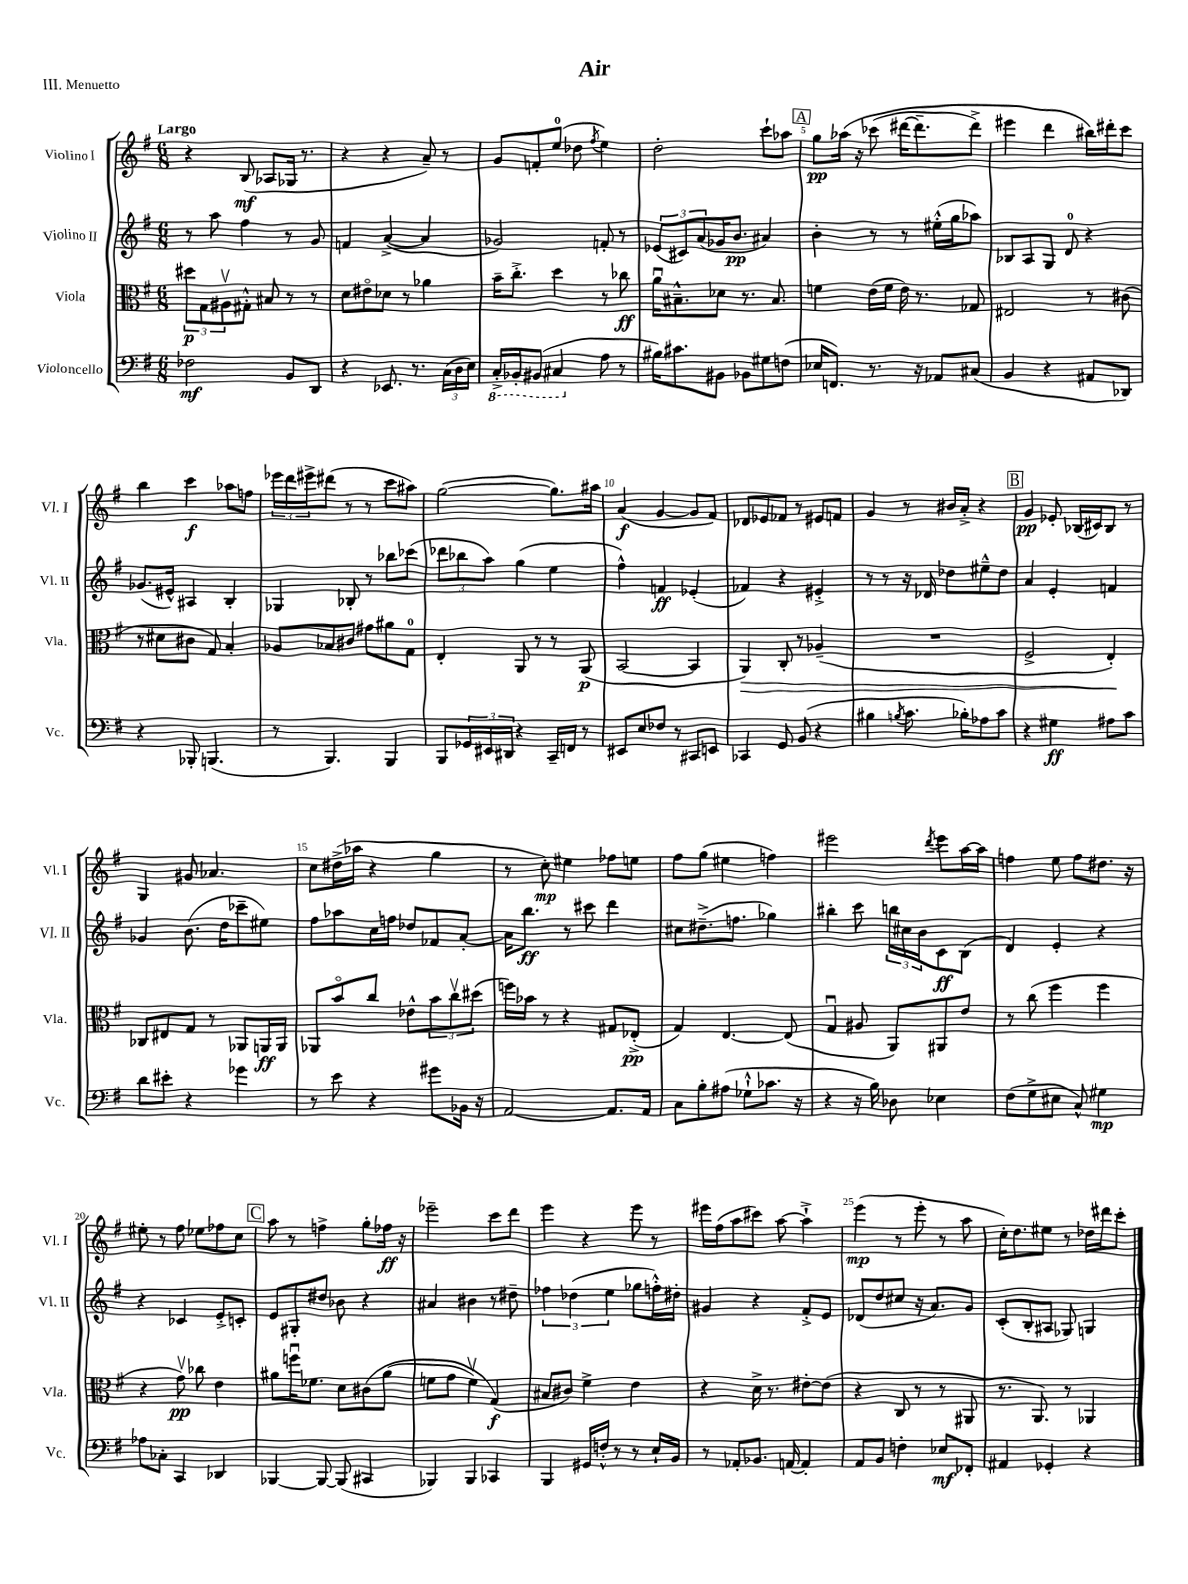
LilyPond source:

\header { title = "Air" piece = "III. Menuetto" }
<<
\new StaffGroup <<
\new Staff = "s0" \with { instrumentName = "Violino I" shortInstrumentName = "Vl. I" } {
    \clef treble \key g \major \numericTimeSignature \time 6/8 \tempo "Largo"
    r4 b8\mf( aes8 ges16 r8. |
    r4 r4 a'8--) r8 |
    g'8 f'8-. e''8-0( des''8 \acciaccatura { fis''8 } e''4) |
    d''2-. c'''8-! aes''8 |
    \mark \markup { \box "A" } g''8\pp aes''16\( r16 ces'''8( dis'''16~ dis'''8.-- dis'''8->) |
    eis'''4 d'''4 bis''16\) dis'''16-. c'''8 |
    b''4 c'''4\f aes''8 f''8 |
    \tuplet 3/2 { ees'''16 d'''16 eis'''16-> } dis'''8( r8 r8 c'''8 ais''8) |
    g''2~( g''8.) ais''16 |
    a'4\f( g'4~ g'8 fis'8) |
    des'8 ees'8 fes'8 r8 eis'8 f'8 |
    g'4 r8 bis'16 a'16-.-> r4 |
    \mark \markup { \box "B" } g'4\pp ees'8-. bes16( cis'16) bes8 r8 |
    g4 gis'8 aes'4. |
    c''8 dis''16->( aes''16 r4 g''4 |
    r8 c''8-.\mp) eis''4 fes''8 e''8 |
    fis''8 g''8( eis''4 f''4) |
    eis'''2 \acciaccatura { d'''8 } eis'''8 a''16~ a''16 |
    f''4 e''8 f''8 dis''8. r16 |
    eis''8-. r8 fis''8 ees''8 fes''8 c''8 |
    \mark \markup { \box "C" } a''8 r8 f''4-> g''8-. fes''16\ff r16 |
    ees'''2-- c'''8 d'''8 |
    e'''4 r4 e'''8 r8 |
    eis'''16 fis''16( a''8 cis'''8) a''8~ a''4-!-> |
    e'''4\mp( r8 e'''8-. r8 a''8 |
    c''16-.) d''8. eis''8 r8 des''16 dis'''16 c'''8-. \bar "|." |
}
\new Staff = "s1" \with { instrumentName = "Violino II" shortInstrumentName = "Vl. II" } {
    \clef treble \key g \major \numericTimeSignature \time 6/8
    r8 a''8 fis''4 r8 g'8 |
    f'4 a'4~->( a'4 |
    ges'2) f'8-. r8 |
    \tuplet 3/2 { ees'8( cis'8) a'8( } ges'16 b'8.\pp ais'4) |
    \mark \markup { \box "A" } b'4-. r8 r8 eis''16-.-^( g''16 aes''8) |
    bes8 a8 g8 d'8-0 r4 |
    ges'8.( eis'16-^) ais4 b4-. |
    ges4 bes8-. r8 bes''8 ces'''8( |
    \tuplet 3/2 { des'''8 bes''8 a''8) } g''4( e''4 |
    fis''4-^) f'4\ff ees'4-.( |
    fes'4) r4 eis'4-.-> |
    r8 r8 r16 des'16 des''8 eis''8---^ des''8 |
    \mark \markup { \box "B" } a'4 e'4-. f'4 |
    ges'4 b'8.( d''16 ces'''8-- eis''8) |
    fis''8 aes''8 c''16 f''16 des''8 fes'8 a'8~-. |
    a'16 b''8.\ff r8 cis'''8 d'''4 |
    cis''8 dis''8.--->( f''8. ges''4) |
    bis''4-. c'''8 \tuplet 3/2 { b''16 cis''16 b'16 } c'8\ff b8( |
    d'4) e'4-. r4 |
    r4 ces'4 e'8-.-> c'8-. |
    \mark \markup { \box "C" } e'8 gis8-. dis''8 bes'8 r4 |
    ais'4 bis'4 r8 dis''8-- |
    \tuplet 3/2 { fes''4 des''4( e''4 } ges''8 f''16-.-^) dis''16-. |
    gis'4 r4 fis'8-.-> e'8 |
    des'8( d''8 cis''8 r16 a'8.) g'8 |
    c'8-.( b8-. ais8 ges8) g4 \bar "|." |
}
\new Staff = "s2" \with { instrumentName = "Viola" shortInstrumentName = "Vla." } {
    \clef alto \key g \major \numericTimeSignature \time 6/8
    \tuplet 3/2 { dis''8\p g8 ais8\upbow } gis8-.-^ bis8 r8 r8 |
    d'8 eis'8\flageolet des'8 r8 aes'4 |
    b'16-- c''8.-.-> d''4 r8 ces''8\ff |
    a'16\downbow bis8.---^ des'8 r8. bis8. |
    \mark \markup { \box "A" } f'4 e'16( f'16 e'16) r8. ges8 |
    eis2 r8 cis'8( |
    r8 dis'8 cis'8 g8) b4-. |
    aes8 bes8 cis'8 gis'8 ais'8 g8-0 |
    e4-. a,8 r8 r8 a,8\p( |
    b,2~ b,4 |
    a,4\>) c8-. r8 aes4--( |
    R2. |
    \mark \markup { \box "B" } fis2-> e4-.\!) |
    ces8 eis8 g8 r8 aes,8 a,16\ff a,16 |
    aes,8 b'8\flageolet c''8 ees'8-^ \tuplet 3/2 { b'8 c''8\upbow dis''8( } |
    f''16) bes'16 r8 r4 gis8 ees8-.->\pp( |
    g4) e4.~ e8( |
    g4\downbow ais8 a,8) ais,8 e'8 |
    r8 c''8( fis''4 fis''4 |
    r4 g'8\upbow\pp) ces''8 e'4 |
    \mark \markup { \box "C" } ais'8 f''16\downbow fes'8. d'8 cis'8\( ais'8( |
    f'8 g'8 f'4\upbow) g4\f(\) |
    bis8 cis'8) fis'4-> e'4 |
    r4 d'16-> r8. eis'8~-. eis'8( |
    r4 c8 r8 r8 ais,8 |
    r8. a,8.) r8 aes,4 \bar "|." |
}
\new Staff = "s3" \with { instrumentName = "Violoncello" shortInstrumentName = "Vc." } {
    \clef bass \key g \major \numericTimeSignature \time 6/8
    fes2\mf b,8 d,8 |
    r4 ees,8. r8. \tuplet 3/2 { c16( d16 e16) } |
    \ottava #-1 c,16-.-> bes,,16-. bis,,8( cis,4 \ottava #0 a8 r8 |
    bis16) cis'8. bis,8 bes,8 gis8 f8( |
    \mark \markup { \box "A" } ees16 f,8.) r8. r16 aes,8 cis8( |
    b,4 r4 ais,8 des,8) |
    r4 bes,,8-. b,,4.( |
    r8 b,,4.) b,,4 |
    b,,8 \tuplet 3/2 { ges,16 eis,16 dis,16 } r4 c,16-- f,16 r8 |
    eis,8 e8 fes8 r8 cis,8 e,8 |
    ces,4 g,8 b,8( r4 |
    bis4 \acciaccatura { b8 } c'8. bes16-.) aes8 c'8 |
    \mark \markup { \box "B" } r4 gis4\ff ais8 c'8 |
    d'8 eis'8-. r4 ges'4 |
    r8 e'8 r4 gis'8 bes,16 r16 |
    a,2~ a,8. a,16 |
    c8 b8-. ais8( ges8-!-^ ces'8. r16 |
    r4 r16 b16) des8 ees4 |
    fis8( g8-> eis8 c8-^) gis4\mp |
    aes8 ces8-. c,4 des,4 |
    \mark \markup { \box "C" } bes,,4~ bes,,8~ bes,,8( cis,4 |
    bes,,4) bes,,4 ces,4 |
    b,,4 gis,16 f16-.-^ r8 r8 e16-! b,16 |
    r8 aes,8-. bes,8. a,16~ a,4-. |
    a,8 b,8 f4-. ees8\mf fes,8-. |
    ais,4 ges,4-. r4 \bar "|." |
}
>>
>>
\layout { \context { \Score \override BarNumber.break-visibility = ##(#f #t #t) barNumberVisibility = #(every-nth-bar-number-visible 5) } }
